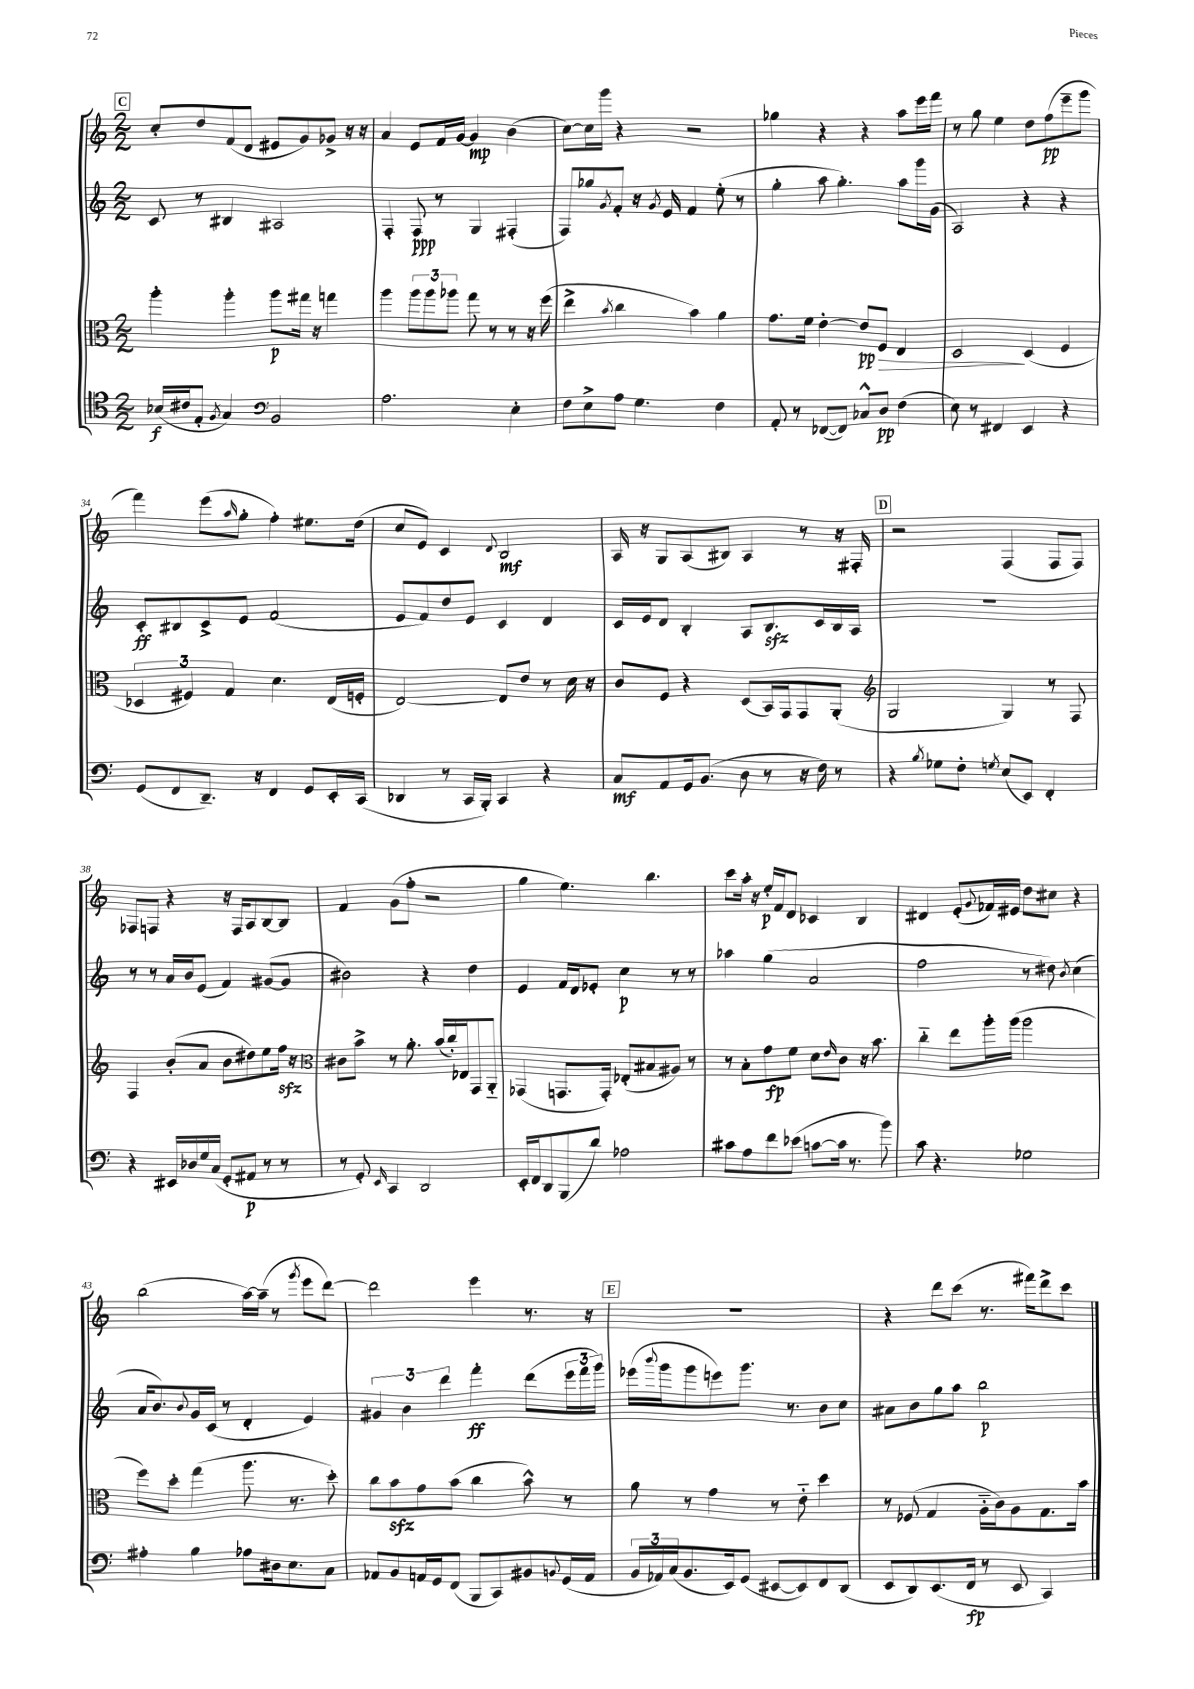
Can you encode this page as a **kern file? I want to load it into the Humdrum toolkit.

**kern	**kern	**kern	**kern
*staff4	*staff3	*staff2	*staff1
*clefC4	*clefC3	*clefG2	*clefG2
*k[]	*k[]	*k[]	*k[]
*M2/2	*M2/2	*M2/2	*M2/2
(16B-	4aa'	8c	8cc'
16c#	.	.	.
8E'	.	8r	8dd
8qF	.	.	.
4G)	4aa'	4B#	(8f
.	.	.	8d
*clefF4	*	*	*
2BB	8aa	2A#	8e#
.	16gg#	.	8g)
.	16r	.	.
.	4gg	.	8g-^
.	.	.	16r
.	.	.	16r
=	=	=	=
2.A	4aa	4F'	4a
.	12aa	8F	8e
.	12aa	.	.
.	.	8r	16f
.	12aa-	.	.
.	.	.	[16g
.	8gg	4G	4g]
.	8r	.	.
4E'	8r	(4F#'	(4b
.	16r	.	.
.	(16ff	.	.
=	=	=	=
8F	4ee^	8F)	[8cc)
8E^	.	8gg-	16cc]
.	.	.	16ggg
.	8qb	8qg	.
8A	4cc	8f'	4r
4.G	.	16r	.
.	.	8qg	.
.	.	16e	.
.	4b)	4f	2r
4F	4a	(8ee'	.
.	.	8r	.
=	=	=	=
8AA'	8.g	4gg'	4gg-
8r	.	.	.
.	16f	.	.
([8FF-	[4e'	8aa	4r
8FF-])	.	4.gg')	.
8C-^^	8e]	.	4r
8D	8F	.	.
(4F	4E	8aa	8aa
.	.	16ggg	16eee
.	.	(16g	16fff
=	=	=	=
8E)	2D	2A)	8r
8r	.	.	8gg
4FF#	.	.	4ee
4EE	(4D	4r	8dd
.	.	.	(8ff
4r	4F	4r	8eee~
.	.	.	8ggg
=	=	=	=
(8GG	6D-	8c'	4fff)
8FF	.	8B#	.
.	6F#)	.	.
8.DD~)	.	8c^	(8eee
.	6G	.	.
.	.	.	16qqaa
.	.	8e	8gg'
16r	.	.	.
4FF	4.d	(2f	4ff')
8GG	.	.	8.ee#
16EE'	(16E	.	.
(16CC	16F'	.	(16dd
=	=	=	=
4DD-	[2E)	8e	8cc
.	.	8f)	8e)
8r	.	8dd	4c
16CC	.	8e	.
16BBB')	.	.	.
.	.	.	8qqd
4CC	8E]	4c	2B
.	8e	.	.
4r	8r	4d	.
.	16d	.	.
.	16r	.	.
=	=	=	=
8C	8c	16c	16A
.	.	16e	16r
8AA	8F	8d	8G
16GG	4r	4B'	(8A
(8.BB	.	.	.
.	.	.	8B#)
8D	(8D	8A	4A
8r	16BB)	8.B	.
.	16GG	.	.
16r	8GG	.	8r
16F)	.	16c	.
8r	(8AA'	16B	16r
.	.	16A	16F#'
=	=	=	=
*	*clefG2	*	*
4r	2G	1r	2r
8qB	.	.	.
8G-	.	.	.
8F'	.	.	.
8qG	.	.	.
(8E	4G)	.	(4F
8EE)	.	.	.
4FF'	8r	.	8F
.	8F	.	8F)
=	=	=	=
4r	4F	8r	8F-
.	.	8r	8F
16EE#	(8b'	16a	4r
16D-	.	16b	.
16G	8a	(8e	.
(16C	.	.	.
8GG'	8b	4f)	16r
.	.	.	16F
8AA#	8dd#)	.	8A
8r	8ee	([8g#	[8B
8r	16ff	8g#]	8B]
.	16r	.	.
=	=	=	=
*	*clefC3	*	*
8r	8c#	2b#)	4f
8GG')	8b^	.	.
16qqEE	.	.	.
4CC	8r	.	(8g
.	8.a'	.	8ff'
2DD	.	4r	2r
.	(16b	.	.
.	16cc')	.	.
.	16E-	.	.
.	8GG	4dd	.
.	8AA'~	.	.
=	=	=	=
16EE'	(4GG-	4e	4gg
16FF	.	.	.
8DD	.	.	.
(8BBB	8.GG	16f	4.ee)
.	.	16d	.
8d)	.	8e-'	.
.	16GG')	.	.
2A-	(8E-'	4cc	.
.	8B#	.	4.bb
.	8A#)	8r	.
.	8r	8r	.
=	=	=	=
8c#	8r	4aa-	8ccc
8A	8B'	.	16aa'
.	.	.	16r
8f	8g	(4gg	16ee'
.	.	.	16f
(8e-	8f	.	8d
[8c	8d	2a	4c-
.	16qqe	.	.
16c]	8c	.	.
8.r	.	.	.
.	16r	.	4B
.	8.b	.	.
8b)	.	.	.
=	=	=	=
8c	4cc'~	2ff	4d#
4.r	.	.	.
.	8ee	.	(8e'
.	.	.	8qqg
.	16aa'	.	16f-)
.	(16aa	.	16e#
2G-	2aa	8r	8dd
.	.	8dd#)	8cc#
.	.	8qb	.
.	.	(4cc	4r
=	=	=	=
4A#'	8ff)	16a	(2bb
.	.	8.b)	.
.	8dd'	.	.
.	.	8qqb	.
4B	(4gg	16g	.
.	.	(16c	.
.	.	8r	.
8A-	8.aa	4d'	[16aa)
.	.	.	(16aa~]
16D#	.	.	8r
8.E	8.r	.	.
.	.	.	8qggg
.	.	4e)	8eee
8C	8dd')	.	[8ddd)
=	=	=	=
8AA-	8cc	6g#	2ddd]
8BB	8b	.	.
.	.	6b	.
16AA	8g	.	.
16GG	.	.	.
.	.	6ddd	.
(8FF	(8b	.	.
8BBB	4cc	4fff'	4eee
8CC)	.	.	.
8BB#	8b^^)	(8ddd	8.r
8qqBB	.	.	.
(16GG	8r	24eee	.
.	.	24fff	.
16AA	.	.	16r
.	.	24ggg)	.
=	=	=	=
24BB	8a	(16eee-	1r
24AA-)	.	.	.
.	.	8qqbbb	.
.	.	16ggg	.
(24C	.	.	.
8.BB	8r	8ggg	.
.	4g	8eee)	.
16EE)	.	.	.
(8GG	.	8.ggg	.
[8EE#	8r	.	.
.	.	8.r	.
8EE#])	8e'~	.	.
8FF	4dd	8b	.
(8DD	.	8cc	.
=	=	=	=
8EE	8r	8a#	4r
8DD)	(8F-	8b	.
(8.EE	4G	8gg	8ddd
.	.	8aa	(8ccc
16FF	.	.	.
8r	16A'~	2bb	8.r
.	16c)	.	.
8EE	8A	.	.
.	.	.	16fff#)
4CC)	8.G	.	8ddd^
.	.	.	8ccc
.	16b	.	.
==	==	==	==
*-	*-	*-	*-
